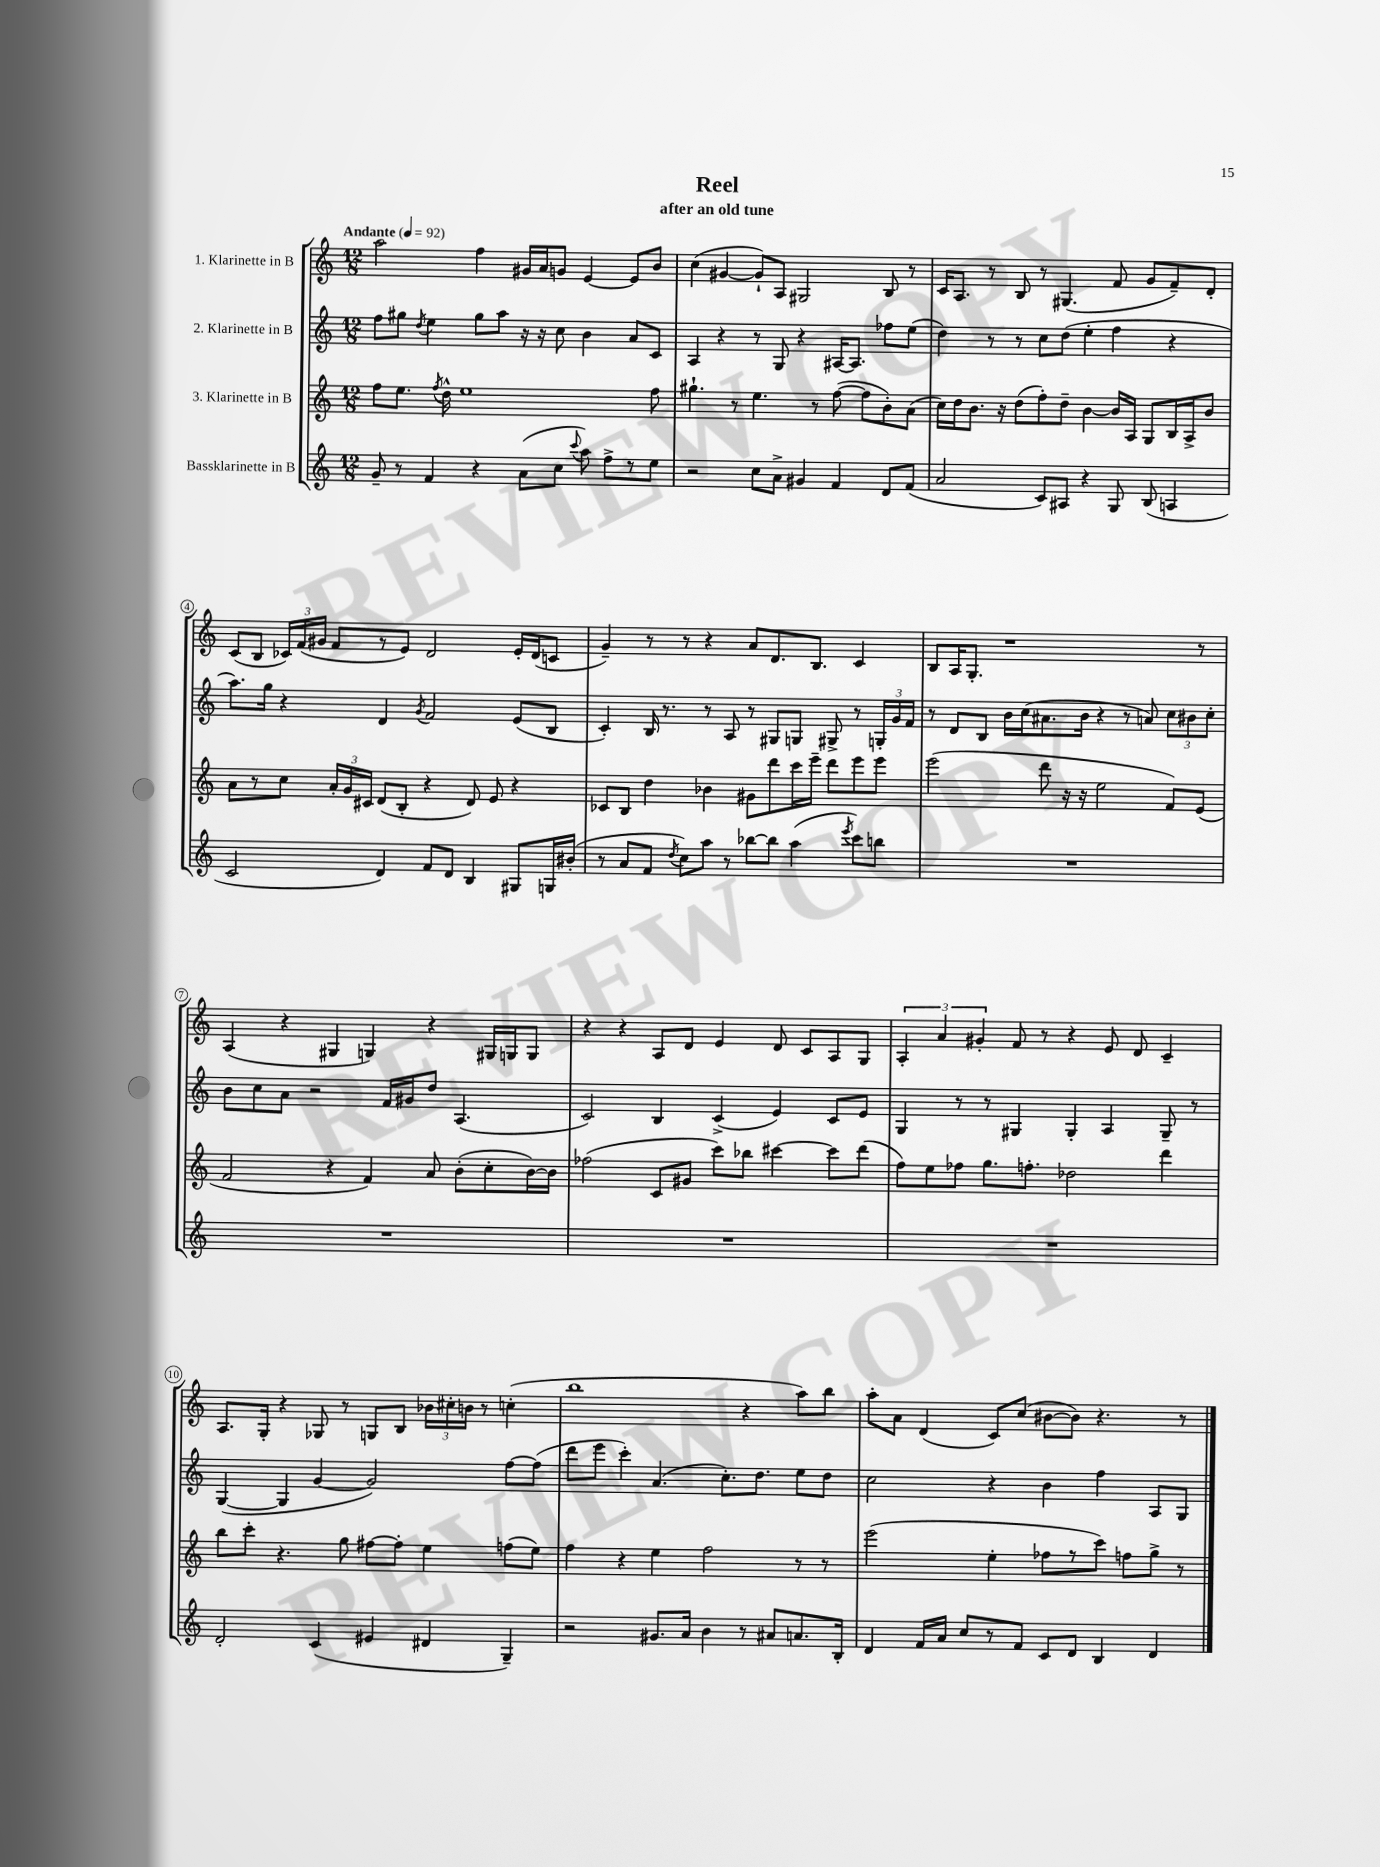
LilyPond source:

\header { title = "Reel" subtitle = "after an old tune" }
<<
\new StaffGroup <<
\new Staff = "s0" \with { instrumentName = "1. Klarinette in B" } {
    \clef treble \key c \major \numericTimeSignature \time 12/8 \tempo "Andante" 4 = 92
    \autoBeamOff a''2 f''4 gis'16[ a'16 g'8] e'4~ e'8[ b'8] |
    c''4( gis'4~ gis'8[-!) a8] gis2 b8 r8 |
    c'16[ a8.] r8 b8 r8 gis4.( f'8 g'8[ f'8--) d'8]-. |
    c'8[( b8] \tuplet 3/2 { ces'16[) f'16( gis'16] } f'8[ r8 e'8]) d'2 e'16[-. d'16( c'8] |
    g'4--) r8 r8 r4 a'8[ d'8. b8.] c'4 |
    b8[ a16 g8.]-. r1 r8 |
    a4( r4 gis4 g4) r4 gis16[ g16 g8] |
    r4 r4 a8[ d'8] e'4 d'8 c'8[ a8 g8] |
    \tuplet 3/2 { a4-. a'4 gis'4-. } f'8 r8 r4 e'8 d'8 c'4-- |
    a8.[ g16]-. r4 ges8 r8 g8[ b8] \tuplet 3/2 { bes'16[ cis''16-. b'16] } r8 c''4-.( |
    b''1 r4 a''8[) b''8] |
    a''8[-. a'8] d'4( c'8[) c''8]( bis'8[~ bis'8]) r4. r8 \bar "|." |
}
\new Staff = "s1" \with { instrumentName = "2. Klarinette in B" } {
    \clef treble \key c \major \numericTimeSignature \time 12/8
    \autoBeamOff f''8[ gis''8] \acciaccatura { d''8 } e''4 gis''8[ a''8] r16 r16 c''8 b'4 a'8[ c'8] |
    a4 r4 r8 g8 r4 ais16[~ ais8.] fes''8[ e''8]( |
    d''4) r8 r8 c''8[ d''8]( e''4-. f''4 r4 |
    a''8.[) g''16] r4 d'4 \acciaccatura { g'8 } f'2 e'8[( b8] |
    c'4-.) b16 r8. r8 a8 r8 gis8[ g8] gis8-> r8 \tuplet 3/2 { g16[-. g'16 f'16] } |
    r8 d'8[ b8] b'16[ c''16( ais'8. b'16] r4 r8 a'8) \tuplet 3/2 { c''8[ bis'8 c''8]-. } |
    b'8[ c''8 a'8] r2 f'16[ gis'16 d''8] a4.( |
    c'2) b4 c'4->( e'4) c'8[ e'8] |
    g4 r8 r8 gis4 gis4-. a4 gis8-- r8 |
    g4~( g4 g'4~ g'2) f''8[~ f''8]( |
    d'''8[ e'''8] c'''4-.) a'4.( c''8.[-.) d''8.] e''8[ d''8] |
    c''2 r4 b'4 f''4 a8[ g8] \bar "|." |
}
\new Staff = "s2" \with { instrumentName = "3. Klarinette in B" } {
    \clef treble \key c \major \numericTimeSignature \time 12/8
    \autoBeamOff f''8[ e''8.] \acciaccatura { f''8 } d''16-^ e''1 f''8 |
    gis''4.-! r8 e''4. r8 f''8~( f''8[ b'8-.) a'8]( |
    c''16[) d''16 b'8.] r16 d''8[( f''8-.) d''8]-- b'4~ b'16[ a16] g8[ b16 a16-> b'8] |
    a'8[ r8 c''8] \tuplet 3/2 { a'16[-. g'16 cis'16] } d'8[( b8]-. r4 d'8) e'8 r4 |
    ces'8[ b8] d''4 bes'4 gis'8[ d'''8 c'''16 e'''16]-- d'''8[ e'''8 e'''8] |
    e'''2( d'''8 r16 r16 e''2 f'8[) e'8]( |
    f'2 r4 f'4) a'8 b'8[-.( c''8-. b'16~) b'16] |
    fes''2( c'8[ gis'8] c'''8[) bes''8] cis'''4~ cis'''8[ d'''8]( |
    f''8[) e''8 fes''8] g''8.[ f''8.]-. des''2 d'''4 |
    b''8[ c'''8]-. r4. g''8 fis''8[~ fis''8]-. e''4 f''8[( e''8]) |
    f''4 r4 e''4 f''2 r8 r8 |
    e'''2( e''4-. fes''8[ r8 c'''8]) f''8[ g''8]-> r8 \bar "|." |
}
\new Staff = "s3" \with { instrumentName = "Bassklarinette in B" } {
    \clef treble \key c \major \numericTimeSignature \time 12/8
    \autoBeamOff g'8-- r8 f'4 r4 a'8[( c''8] \appoggiatura { c'''8 } a''8) f''8[-> r8 e''8] |
    r2 c''8[ a'8]-> gis'4 f'4 d'8[ f'8]( |
    a'2 c'8[) ais8] r4 g8 b8( a4 |
    c'2 d'4) f'8[ d'8] b4 gis8[ g16 bis'16]-.( |
    r8 a'8[ f'8] \acciaccatura { d''8 } c''8[) a''8] r8 bes''8[~ bes''8] a''4( \acciaccatura { e'''8 } c'''8[) b''8] |
    R1. |
    R1. |
    R1. |
    R1. |
    d'2-. c'4( eis'4 dis'4 g4--) |
    r2 gis'8.[ a'16] b'4 r8 ais'8[ a'8. b16]-. |
    d'4 f'16[ a'16] c''8[ r8 f'8] c'8[ d'8] b4 d'4 \bar "|." |
}
>>
>>
\layout { \context { \Score \override BarNumber.stencil = #(make-stencil-circler 0.1 0.3 ly:text-interface::print) } }
